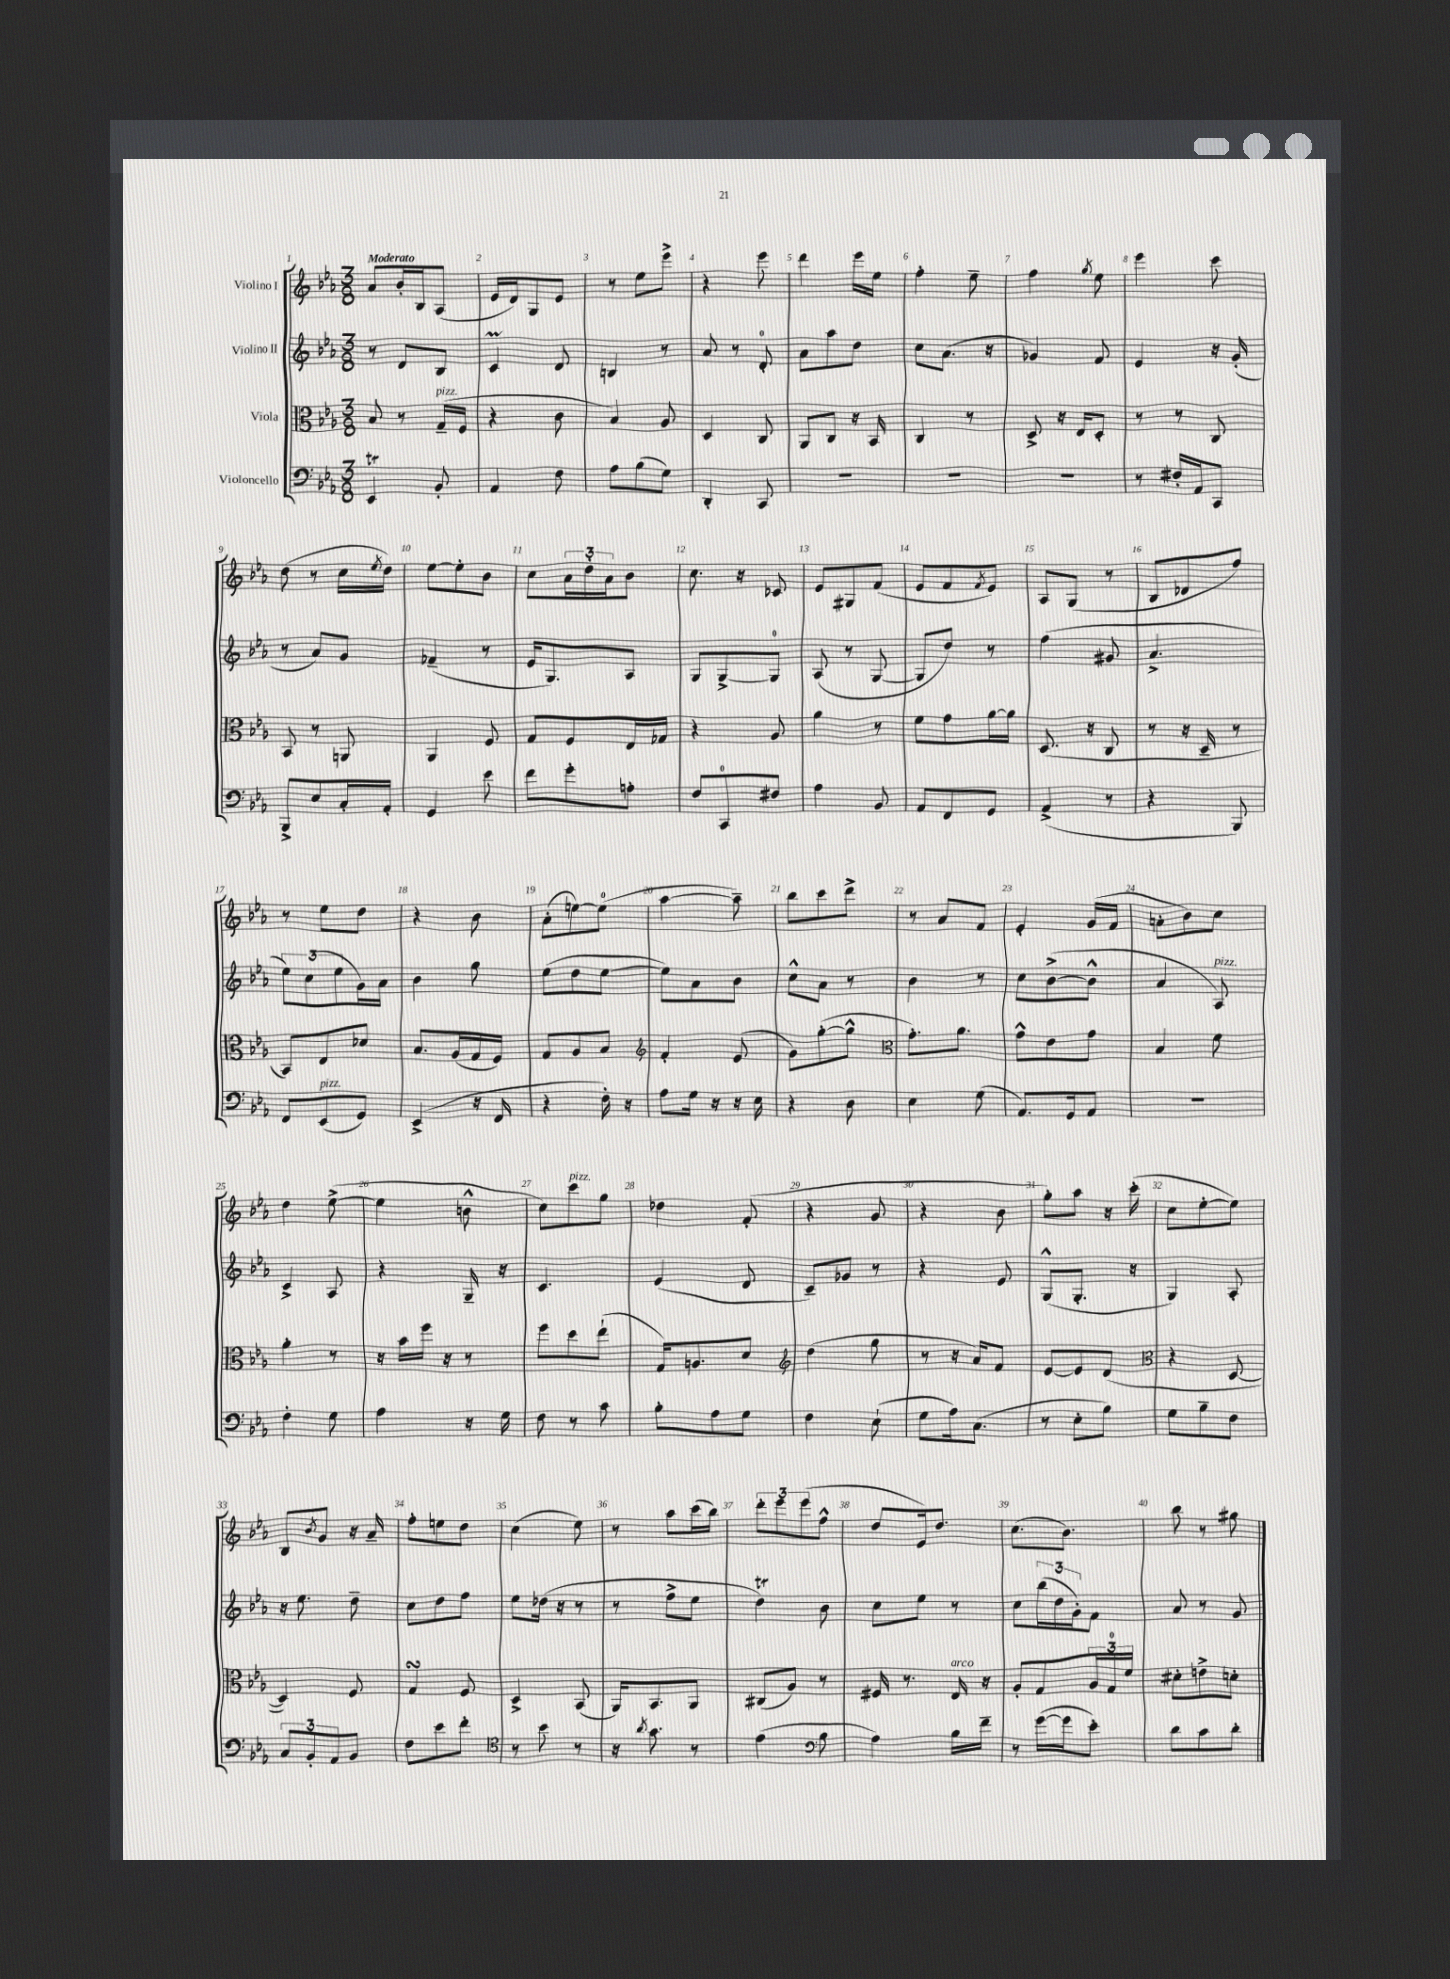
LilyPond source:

<<
\new StaffGroup <<
\new Staff = "s0" \with { instrumentName = "Violino I" } {
    \clef treble \key ees \major \numericTimeSignature \time 3/8 \tempo "Moderato"
    aes'8 bes'16-. bes16 aes8( |
    ees'16 d'16) g8 ees'8 |
    r8 ees''8 ees'''8-> |
    r4 ees'''8 |
    d'''4 ees'''16 ees''16 |
    f''4-. ees''8-- |
    f''4 \acciaccatura { g''8 } ees''8 |
    ees'''4 c'''8 |
    d''8( r8 c''16 \acciaccatura { ees''8 } d''16) |
    ees''8~ ees''8-. bes'8 |
    c''8 \tuplet 3/2 { aes'16 d''16-. aes'16 } bes'8 |
    c''8. r16 ces'8 |
    ees'8 gis8 f'8( |
    ees'8 f'8 \acciaccatura { f'8 } ees'8) |
    aes8 g8( r8 |
    bes8 des'8 f''8) |
    r8 ees''8 d''8 |
    r4 bes'8 |
    aes'8-.( e''8~) e''8-0( |
    aes''4~ aes''8--) |
    bes''8 c'''8 d'''8-> |
    r8 aes'8 f'8 |
    ees'4-. g'16( f'16 |
    a'8-. bes'8) c''8 |
    d''4 ees''8~->( |
    ees''4 b'8-^ |
    c''8) c'''8^\markup { \italic "pizz." } g''8 |
    des''4 f'8-.( |
    r4 g'8 |
    r4 bes'8 |
    g''8-.) aes''8 r16 c'''16-.( |
    c''8 ees''8~-. ees''8) |
    bes8 \acciaccatura { bes'8 } g'8 r16 aes'16-- |
    f''8-. e''8 d''8 |
    c''4( ees''8) |
    r8 aes''8 c'''16( bes''16) |
    \tuplet 3/2 { d'''8-. ees'''8 ees'''8( } f''8-^ |
    d''8 ees'16) d''8. |
    c''8.( bes'8.) |
    bes''8 r8 gis''8 \bar "|." |
}
\new Staff = "s1" \with { instrumentName = "Violino II" } {
    \clef treble \key ees \major \numericTimeSignature \time 3/8
    r8 d'8 bes8 |
    c'4\prall d'8 |
    b4 r8 |
    aes'8 r8 d'8-0-. |
    aes'8 aes''8 d''8 |
    c''8 aes'8.( r16 |
    ges'4) f'8 |
    ees'4 r16 g'16-.( |
    r8 aes'8) g'8 |
    fes'4--( r8 |
    ees'16 g8.) aes8 |
    g8 g8~-> g8-0 |
    aes8( r8 g8~ |
    g8 d''8) r8 |
    f''4( gis'8 |
    aes'4.-> |
    \tuplet 3/2 { ees''8) c''8( ees''8 } g'16) aes'16 |
    bes'4 g''8 |
    ees''8( d''8 ees''8~ |
    ees''8) aes'8 bes'8 |
    c''8-^ aes'8 r8 |
    bes'4 r8 |
    c''8 bes'8~->( bes'8-^ |
    aes'4 aes8^\markup { \italic "pizz." }) |
    c'4-> aes8 |
    r4 g16-- r16 |
    c'4. |
    ees'4( d'8 |
    c'8--) ges'8 r8 |
    r4 ees'8 |
    g8-^( g8.-. r16 |
    g4) aes8-. |
    r16 ees''8. d''8-- |
    c''8 d''8 f''8 |
    ees''8 des''16( r16 r8 |
    r8 f''8-> ees''8 |
    d''4\trill) bes'8 |
    c''8 ees''8 r8 |
    c''8 \tuplet 3/2 { bes''16( d''16 g'16-.) } f'8 |
    aes'8 r8 g'8 \bar "|." |
}
\new Staff = "s2" \with { instrumentName = "Viola" } {
    \clef alto \key ees \major \numericTimeSignature \time 3/8
    bes8 r8 g16--^\markup { \italic "pizz." }( f16 |
    r4 c'8 |
    bes4) aes8 |
    d4 c8 |
    aes,8 c8 r16 bes,16 |
    c4 r8 |
    d8-> r16 ees16 d8-. |
    r8 r8 c8 |
    bes,8 r8 a,8 |
    aes,4 f8 |
    g8 f8 ees16 ges16 |
    r4 aes8 |
    aes'4 r8 |
    f'8 g'8 aes'16~ aes'16 |
    d8.( r16 c8 |
    r8 r16 d16-- r8 |
    bes,8) ees8 des'8 |
    bes8. aes16( g16 f16) |
    g8 aes8 bes8 |
    \clef treble f'4-. ees'8( |
    g'8) g''8~-.( g''8-^ |
    \clef alto g'8.-.) aes'8. |
    g'8-^ ees'8 g'8 |
    bes4 f'8 |
    aes'4-. r8 |
    r16 bes'16 f''16 r16 r8 |
    f''8 d''8 ees''8-!( |
    g16) a8. d'8 |
    \clef treble d''4( g''8 |
    r8 r16 aes'16) f'8 |
    ees'8~ ees'8 d'8( |
    \clef alto r4 d8~ |
    d4) f8 |
    g4\turn f8 |
    d4-> bes,8( |
    aes,16) bes,8. aes,8 |
    cis8( aes8) r8 |
    fis16 r8. ees16^\markup { \italic "arco" } r16 |
    aes8-. g8 \tuplet 3/2 { aes16 g16-0 f'16 } |
    dis'8-. e'8-> d'8-. \bar "|." |
}
\new Staff = "s3" \with { instrumentName = "Violoncello" } {
    \clef bass \key ees \major \numericTimeSignature \time 3/8
    ees,4\trill bes,8-. |
    aes,4 f8 |
    aes8 bes8( g8) |
    d,4-. c,8 |
    R4. |
    R4. |
    R4. |
    r8 fis16-. aes,16 c,8 |
    bes,,8-> ees8 c16-. aes,16-. |
    g,4 ees'8 |
    f'8 g'8-. a8-. |
    f8 c,8-0 fis8 |
    aes4 bes,8 |
    aes,8 f,8 g,8 |
    aes,4->( r8 |
    r4 bes,,8) |
    f,8 ees,8^\markup { \italic "pizz." }( g,8) |
    ees,4->( r16 f,16 |
    r4 f16-.) r16 |
    aes8 g16 r16 r16 ees16 |
    r4 d8 |
    ees4 g8( |
    aes,8.) g,16 aes,8 |
    R4. |
    f4-. g8 |
    aes4 r16 g16 |
    f8 r8 c'8 |
    bes8-. aes8 g8 |
    f4 ees8-!( |
    g8 aes16) c8.( |
    r8 ees8-. bes8) |
    g8 bes8-- f8 |
    \tuplet 3/2 { c8 bes,8-. aes,8 } bes,8 |
    f8 ees'8 f'8-. |
    \clef tenor r8 bes'8 r8 |
    r16 \acciaccatura { aes'8 } g'8. r8 |
    ees'4( \clef bass bes8 |
    aes4) bes16 f'16-- |
    r8 g'16~( g'16 ees'8-.) |
    d'8 c'8 d'8-. \bar "|." |
}
>>
>>
\layout { \context { \Score \override BarNumber.break-visibility = ##(#f #t #t) barNumberVisibility = #all-bar-numbers-visible } }
